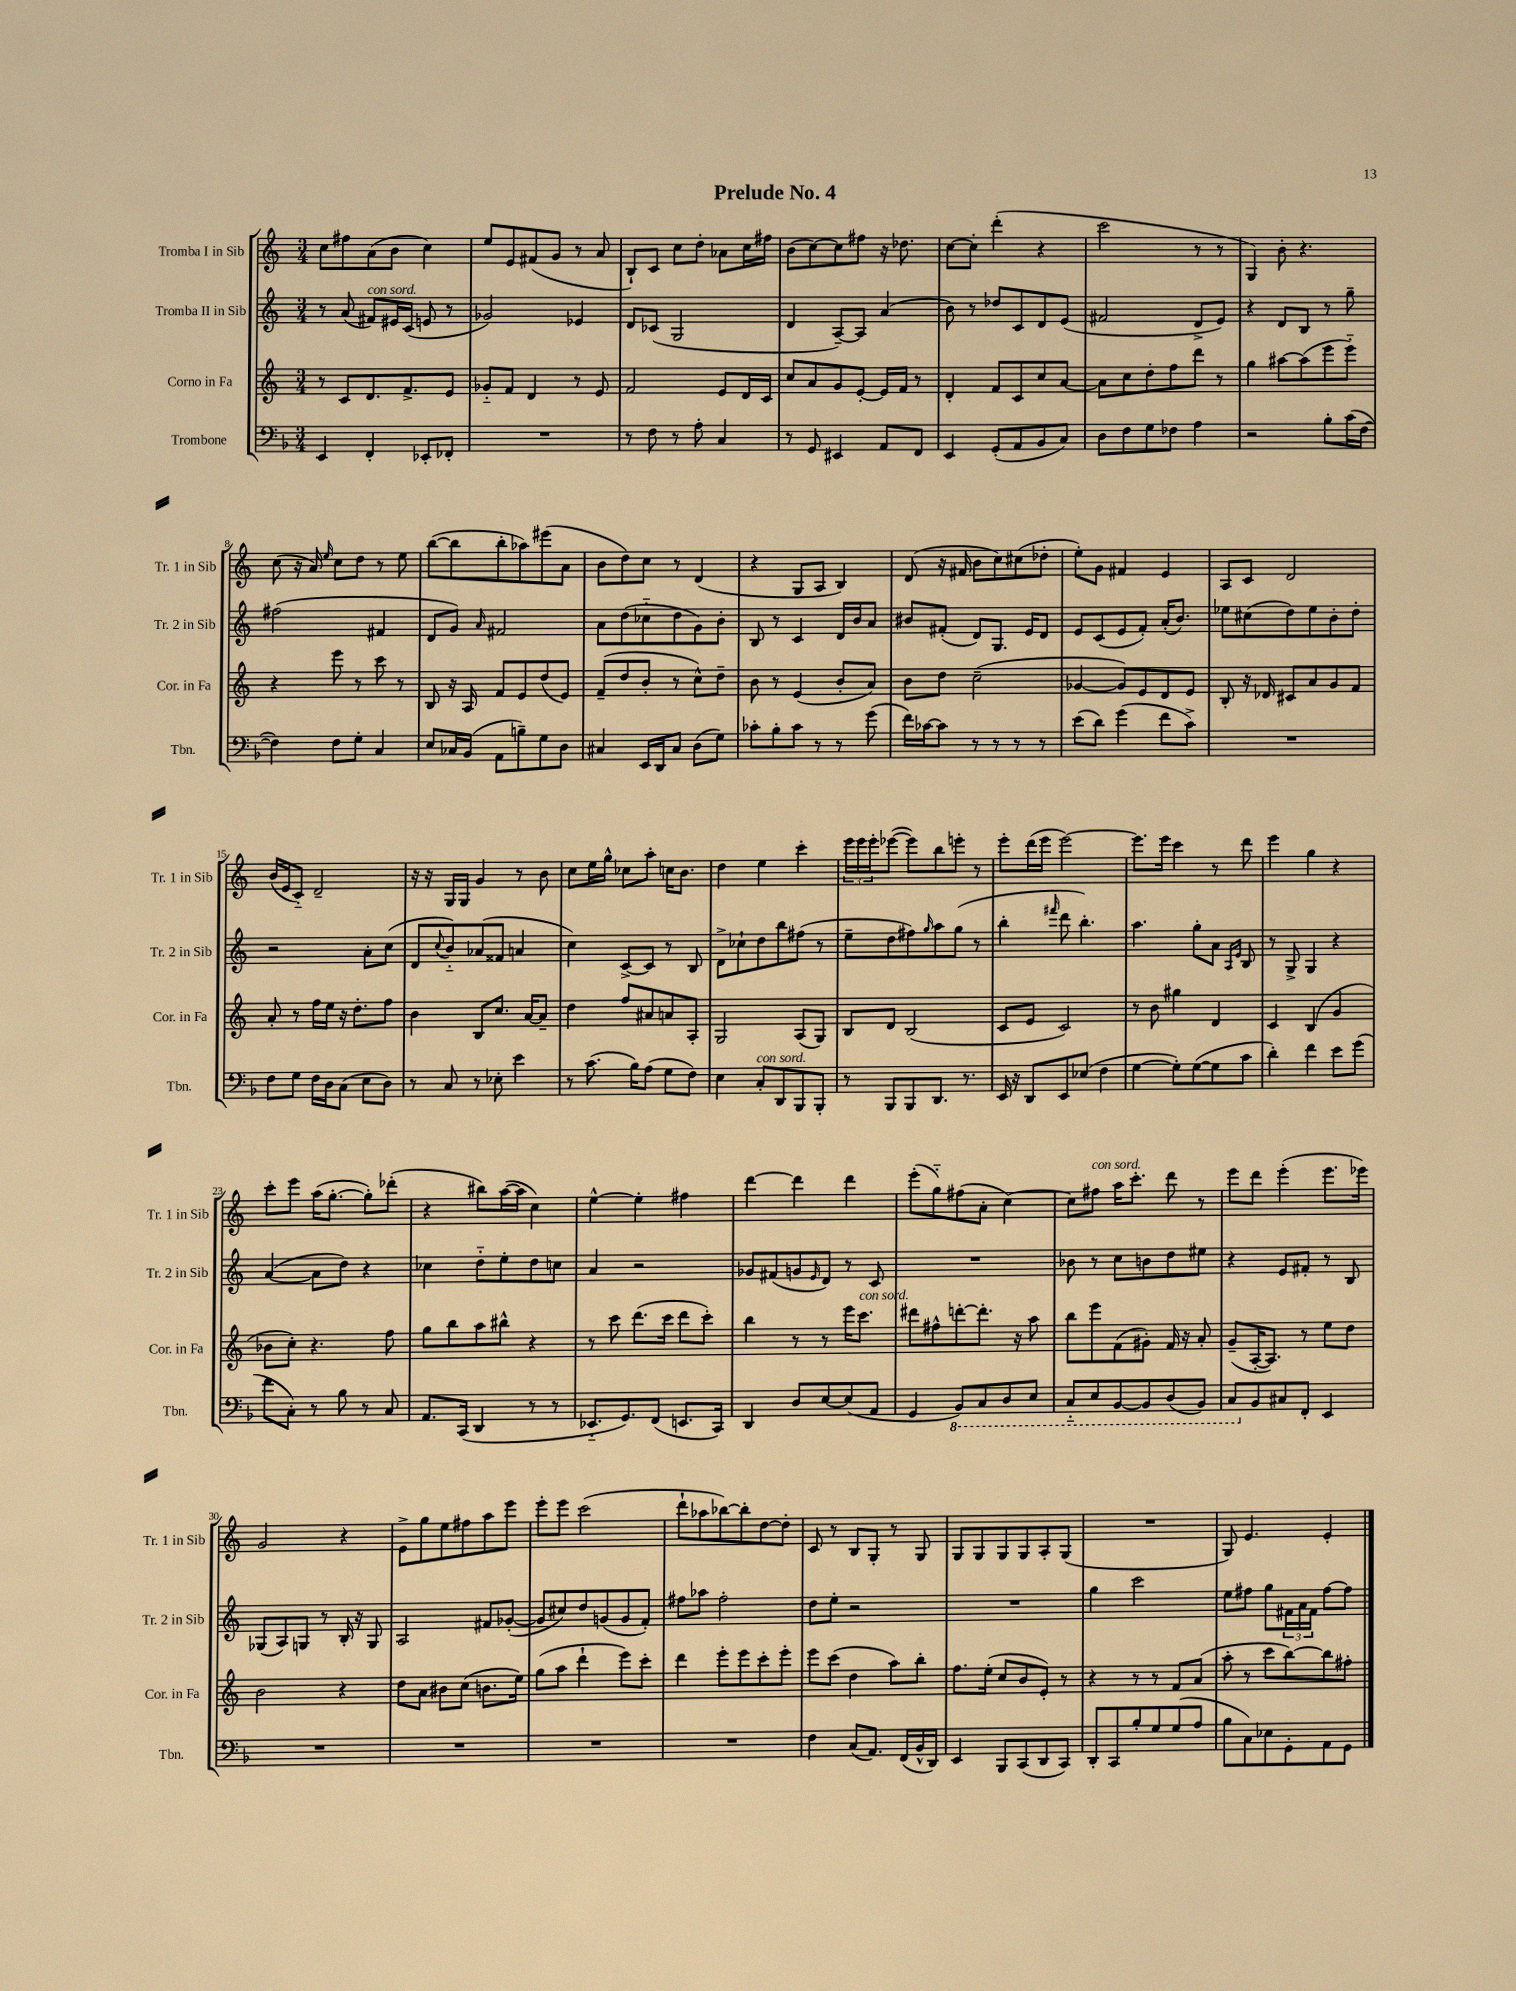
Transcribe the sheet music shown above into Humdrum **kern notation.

**kern	**kern	**kern	**kern
*part4	*part3	*part2	*part1
*staff4	*staff3	*staff2	*staff1
*I"Trombone	*I"Corno in Fa	*I"Tromba II in Sib	*I"Tromba I in Sib
*I'Tbn.	*I'Cor. in Fa	*I'Tr. 2 in Sib	*I'Tr. 1 in Sib
*clefF4	*clefG2	*clefG2	*clefG2
*k[b-]	*k[]	*k[]	*k[]
*M3/4	*M3/4	*M3/4	*M3/4
=1	=1	=1	=1
4EE/	8r	8r	8cc\L
.	8c/L	(8a/	8ff#X\
!	!	!LO:TX:a:i:t=con sord.	!
4FF'/	8.d/	8f#X/L)	(8a\
.	.	16e#X/L	8b\J
.	8.f^/	(16c/JJ	.
8EE-X'/L	.	8en/	4cc\)
8FF-X'/J	8e/J	8r	.
=2	=2	=2	=2
2.r	8g-X/L	2g-X/)	8ee/L
.	8f/J	.	8e/
.	4d/	.	(8f#X/
.	.	.	8g/J
.	8r	4e-X/	8r
.	8e/	.	8a/
=3	=3	=3	=3
8r	2f/	8d/L	8B`/L)
8F\	.	(8c-X/J	8c/J
8r	.	2G/	8cc\L
8A'\	.	.	8dd'\J
4C/	8e/L	.	8a-X\L
.	16d/L	.	16cc\L
.	16c/JJ	.	16ff#X\JJ
=4	=4	=4	=4
8r	8cc/L	4d/	(8b\L
8GG/	8a/	.	[8cc\)
4EE#X/	8g/	[8A~/L)	8cc\]
.	[8e'/J	8A/J]	8ff#X\J
8AA/L	16e/LL]	(4a/	16r
.	16f/JJ	.	8.dd-X\
8FF/J	8r	.	.
=5	=5	=5	=5
4EE/	4d'/	8b\)	[8cc\L
.	.	8r	8cc'\J]
(8GG'/L	8f/L	8dd-X/L	(4ddd'\
8AA/	8c/	8c/	.
8BB-/	8cc/	8d/	4r
8C/J)	[8a/J	(8e/J	.
=6	=6	=6	=6
8D\L	8a\L]	2f#X/	2ccc\
8F\	8cc\	.	.
8G\	8dd'\	.	.
8F-X\J	8ff\	.	.
4A\	8ddd\J	8d^/L	8r
.	8r	8e/J)	8r
=7	=7	=7	=7
2r	4gg\	4r	4G/)
.	[8aa#X\L	8d/L	8b'\
.	(8aa#\]	8B/J	4.r
8B-'\L	8eee\	8r	.
(16c\L	8eee\J)	8gg~\	.
[16F\JJ	.	.	.
!!LO:LB:g=z
=8	=8	=8	=8
4F\])	4r	(2ff#X\	(8cc\
.	.	.	16r
.	.	.	16a/)
.	.	.	16qqee/
8F\L	8eee\	.	8cc\L
8G'\J	8r	.	8dd\J
4C/	8ccc\	4f#X/	8r
.	8r	.	8ee\
=9	=9	=9	=9
8E/L	8B/	8d/L	([8bb\L
16C-X/L	16r	8g/J)	8bb\]
(16BB-/JJ	16A/	.	.
.	.	16qqa/	.
8AA\L	8f/L	2f#X/	8bb'\
8Bn~\)	8e/	.	8aa-X\)
8G\	(8dd/	.	(8eee#X\
8D\J	8e/J)	.	8a\J
=10	=10	=10	=10
4C#X/	(8f~/L	8a\L	8b\L
.	8dd/	(8dd\	8dd\)
16EE/LL	8b'/J	8cc-X\	8cc\J
16DD/J	.	.	.
8C#/J	8r	8dd\	8r
(8D\L	8cc^^\L)	8g\)	(4d/
8G\J)	8dd~\J	8b'\J	.
=11	=11	=11	=11
8c-X'\L	8b\	8B/	4r
8B-'\	8r	8r	.
8c-\J	(4e/	4c/	8G/L
8r	.	.	8A/J
8r	8b'/L	16d/LL	4B/)
.	.	16b/J	.
(8g\	8a/J)	8a/J	.
=12	=12	=12	=12
16f\LL)	8b\L	8b#X/L	(8d/
[16c-X\J	.	.	.
8c-\J]	8dd\J	(8f#X'/J	16r
.	.	.	16f#X/
8r	(2cc~\	8d/L)	8b\L
8r	.	8.G/J	8cc\)
8r	.	.	(8cc#X\
.	.	16e/KL	.
8r	.	8d/J	8dd-X'\J
=13	=13	=13	=13
(8e\L	[4g-X/	8e/L	8ee'\L)
8d\J)	.	(8c/	8g\J
(4g\	8g-/L])	8e/	4f#X/
.	8e/	8f'/J)	.
8f\L	8d/	(16a'/KL	4e/
.	.	8.b/J)	.
8c^\J)	8e/J	.	.
=14	=14	=14	=14
2.r	8B'/	8ee-X\L	8A/L
.	16r	(8cc#X\	8c/J
.	16d-X/	.	.
.	8c#X/L	8dd\)	2d/
.	8a/	8ee-\	.
.	8g/	8b'\	.
.	8f/J	8dd'\J	.
!!LO:LB:g=z
=15	=15	=15	=15
8F\L	8a'/	2r	(16b/LL
.	.	.	16e/J
8G\J	8r	.	8c/J)
16F\LL	16ff\LL	.	2d~/
16D\J	16ee\JJ	.	.
(8C\J	16r	.	.
.	8.dd'\L	.	.
8E\L	.	8a'\L	.
8D\J)	8ff\J	(8cc\J	.
=16	=16	=16	=16
8r	4b\	8d/L	16r
.	.	.	16r
.	.	8qqcc/	.
8C/	.	8b/)	16G/LL
.	.	.	16G/JJ
8r	8B/L	(8a-X/	4g/
8E-X'\	8.cc/J	8f##X/J	.
4e\	.	4an/	8r
.	[16a/KL	.	.
.	8a~/J]	.	8b\
=17	=17	=17	=17
8r	4dd\	4cc\)	8cc\L
(8.c\	.	.	16ee\L
.	.	.	16gg^^\JJ
.	8ff/L	[8c^/L	8cc-X\L
16B-\KL)	.	.	.
(8A\J	8a#X/	8c/J]	8aa'\J
8G\L	8an/	8r	16ccn\KL
.	.	.	8.b\J
8F\J)	8A'/J	8B/	.
=18	=18	=18	=18
4E\	2G/	8d^\L	4dd\
.	.	8cc-X`\	.
!LO:TX:a:i:t=con sord.	!	!	!
8C'/L	.	8dd\	4ee\
8DD/	.	8bb\	.
8BBB-/	(8A/L	(8ff#X\J	4ccc'\
8BBB-'/J	8G/J)	8r	.
=19	=19	=19	=19
8r	8B/L	8ee~\L	24eee\LL
.	.	.	24eee\
.	.	.	24eee'\J
8BBB-/L	8d/J	8dd\	([8eee-X\J
8BBB-/	(2B/	8ff#X\)	8eee-\L])
.	.	16qqgg/	.
8.DD/J	.	8aa\	8bb\
.	.	(8gg\J	8eeen'\J
8.r	.	.	.
.	.	8r	8r
=20	=20	=20	=20
16EE/	8c/L	4bb'\	8eee'\L
16r	.	.	.
8DD/L	8e/J	.	(16ddd\L
.	.	.	16eee\JJ
.	.	16qqfff#X/	.
8EE/	2c/)	8ddd\	[2eee\)
(8E-X/J	.	4.bb'\)	.
4F\	.	.	.
=21	=21	=21	=21
[4G\	8r	4.aa\	8.eee\L]
.	8b\	.	.
.	.	.	16eee\Jk
8G'\L])	4gg#X\	.	4ccc\
([8G\	.	8gg'\L	.
8G\]	4d/	8a\J	8r
.	.	16qqA/LL	.
.	.	16qqe/JJ	.
8c\J	.	8B/	8ddd\
=22	=22	=22	=22
4d'\)	4c/	8r	4eee\
.	.	8G^/	.
4f\	(4B/	4G/	4gg\
8e\L	4g/	4r	4r
(8g\J	.	.	.
!!LO:LB:g=z
=23	=23	=23	=23
8f\L	8b-X\L	([4a/	8ccc'\L
8C'\J)	8cc'\J)	.	8eee\J
8r	4.r	8a\L]	(16aa\KL
.	.	.	[8.gg'\J
8B-\	.	8dd\J)	.
8r	.	4r	8gg'\L])
8C/	8ff\	.	(8ddd-X'\J
=24	=24	=24	=24
8.AA/L	8gg\L	4cc-X\	4r
.	8bb\	.	.
(16CC/Jk	.	.	.
4DD/	8aa\	8dd\L	8bb#X\L)
.	8bb#X^^\J	8ee'\	([16aa\L
.	.	.	16aa\JJ]
8r	4r	8dd\	4cc\)
8r	.	8ccn\J	.
=25	=25	=25	=25
8.EE-X/L	8r	4a/	[4ee^^\
.	8ccc\	.	.
8.GG/)	.	.	.
.	(8.ddd\L	2r	4ee'\]
(8FF/J	.	.	.
.	16ccc\Jk	.	.
8.EEn/L	8ddd\L	.	4ff#X\
.	8ccc'\J)	.	.
16CC/Jk)	.	.	.
=26	=26	=26	=26
4DD/	4bb\	8g-X/L	[4ddd\
.	.	(8f#X/	.
8D/L	8r	8gn/	4ddd\]
.	.	16qqe/	.
[8E/	8r	8d/J)	.
(8E/]	16eee\KL	8r	4ddd\
!	!LO:TX:a:i:t=con sord.	!	!
.	8.ccc\J	.	.
8AA/J	.	8c/	.
=27	=27	=27	=27
4GG/	8ddd#X\L	2.r	(8eee'\L
.	8ff#X^^\	.	8gg\)
*8ba	*	*	*
8BBB-/L)	[8dddn'\	.	(8ff#X\
8CC/	8.ddd'\J]	.	8a'\J
8DD/	.	.	[4cc\)
.	16r	.	.
8EE/J	8aa\	.	.
=28	=28	=28	=28
8CC/L	8bb\L	8b-X\	8cc\L]
!	!	!	!LO:TX:a:i:t=con sord.
8EE/	8eee\	8r	8ff#X\J
[8BBB-/	(8f\	8cc\L	16aa\KL
.	.	.	8.ccc'\J
8BBB-/]	8g#X'\J)	8bn\	.
(8DD/	16f/	8dd\	8ddd\
.	16r	.	.
8BBB-/J)	8a'/	8ee#X\J	8r
=29	=29	=29	=29
8CC/L	(8g~/L	4r	8eee\L
*X8ba	*	*	*
8BB-/	[16A'/K	.	8ddd\J
.	8.A/J])	.	.
8C#X/	.	8e/L	(4eee'\
8FF'/J	8r	8f#X'/J	.
4EE/	8ee\L	8r	8.eee\L
.	8dd\J	8B/	.
.	.	.	16eee-X\Jk)
!!LO:LB:g=z
=30	=30	=30	=30
2.r	2b\	(8G-X/L	2g/
.	.	8A/)	.
.	.	8Gn/J	.
.	.	8r	.
.	4r	16B'/	4r
.	.	16r	.
.	.	8G/	.
=31	=31	=31	=31
2.r	8dd\L	2A/	8e^\L
.	8a\J	.	8gg\
.	8b#X\L	.	8ee\
.	(8cc\J	.	8ff#X\
.	8.bn\L	8f#X/L	8aa\
.	.	([8g-X'/J	8eee\J
.	16ee\Jk)	.	.
=32	=32	=32	=32
2.r	(8gg\L	8g-/L]	8eee'\L
.	8aa\J	8cc#X/)	8eee\J
.	4ddd`\	8dd/	(2ccc\
.	.	(8gn/	.
.	8eee\L)	8g/	.
.	8ccc'\J	8f'/J)	.
=33	=33	=33	=33
2.r	4ddd\	8ff#X\L	8ddd`\L
.	.	8aa-X\J	8aa-X\
.	8eee'\L	2ff#'\	[8bb-X\)
.	8eee\	.	8bb-'\]
.	8ccc'\	.	[8dd\
.	8eee'\J	.	8dd'\J]
=34	=34	=34	=34
4F\	8eee\L	8dd\L	8c/
.	(8ccc\J	8ee'\J	8r
(8C/L	4dd\	2r	8B/L
8.AA/J)	.	.	8G'/J
.	8aa\L)	.	8r
(16FF/LL	.	.	.
16BB-^^/	8bb'\J	.	8G/
16DD/JJ)	.	.	.
=35	=35	=35	=35
4EE/	8.ff\L	2.r	8G/L
.	.	.	8G/
.	(16ee'\Jk	.	.
8BBB-/L	8cc/L	.	8G/
(8CC/	8b/	.	8G/
8DD/	8e'/J)	.	8A'/
8CC/J)	8r	.	(8G/J
=36	=36	=36	=36
8DD'/L	4r	4gg\	2.r
8CC/	.	.	.
8B-'/	8r	2ccc\	.
8G/	8r	.	.
(8G/	8f/L	.	.
8A/J	(8a/J	.	.
=37	=37	=37	=37
8B-\L	8aa'\	8ee\L	8G/)
8C\)	8r	8ff#X\J	4.e/
8E-X\	8ccc\L	8gg\L	.
8GG'\	[8bb\)	24f#X\L	.
.	.	24a\	.
.	.	24f#\JJ	.
8AA\	8bb\]	[8ff#\L	4e'/
8GG\J	8ff#X'\J	8ff#\J]	.
==	==	==	==
*-	*-	*-	*-
